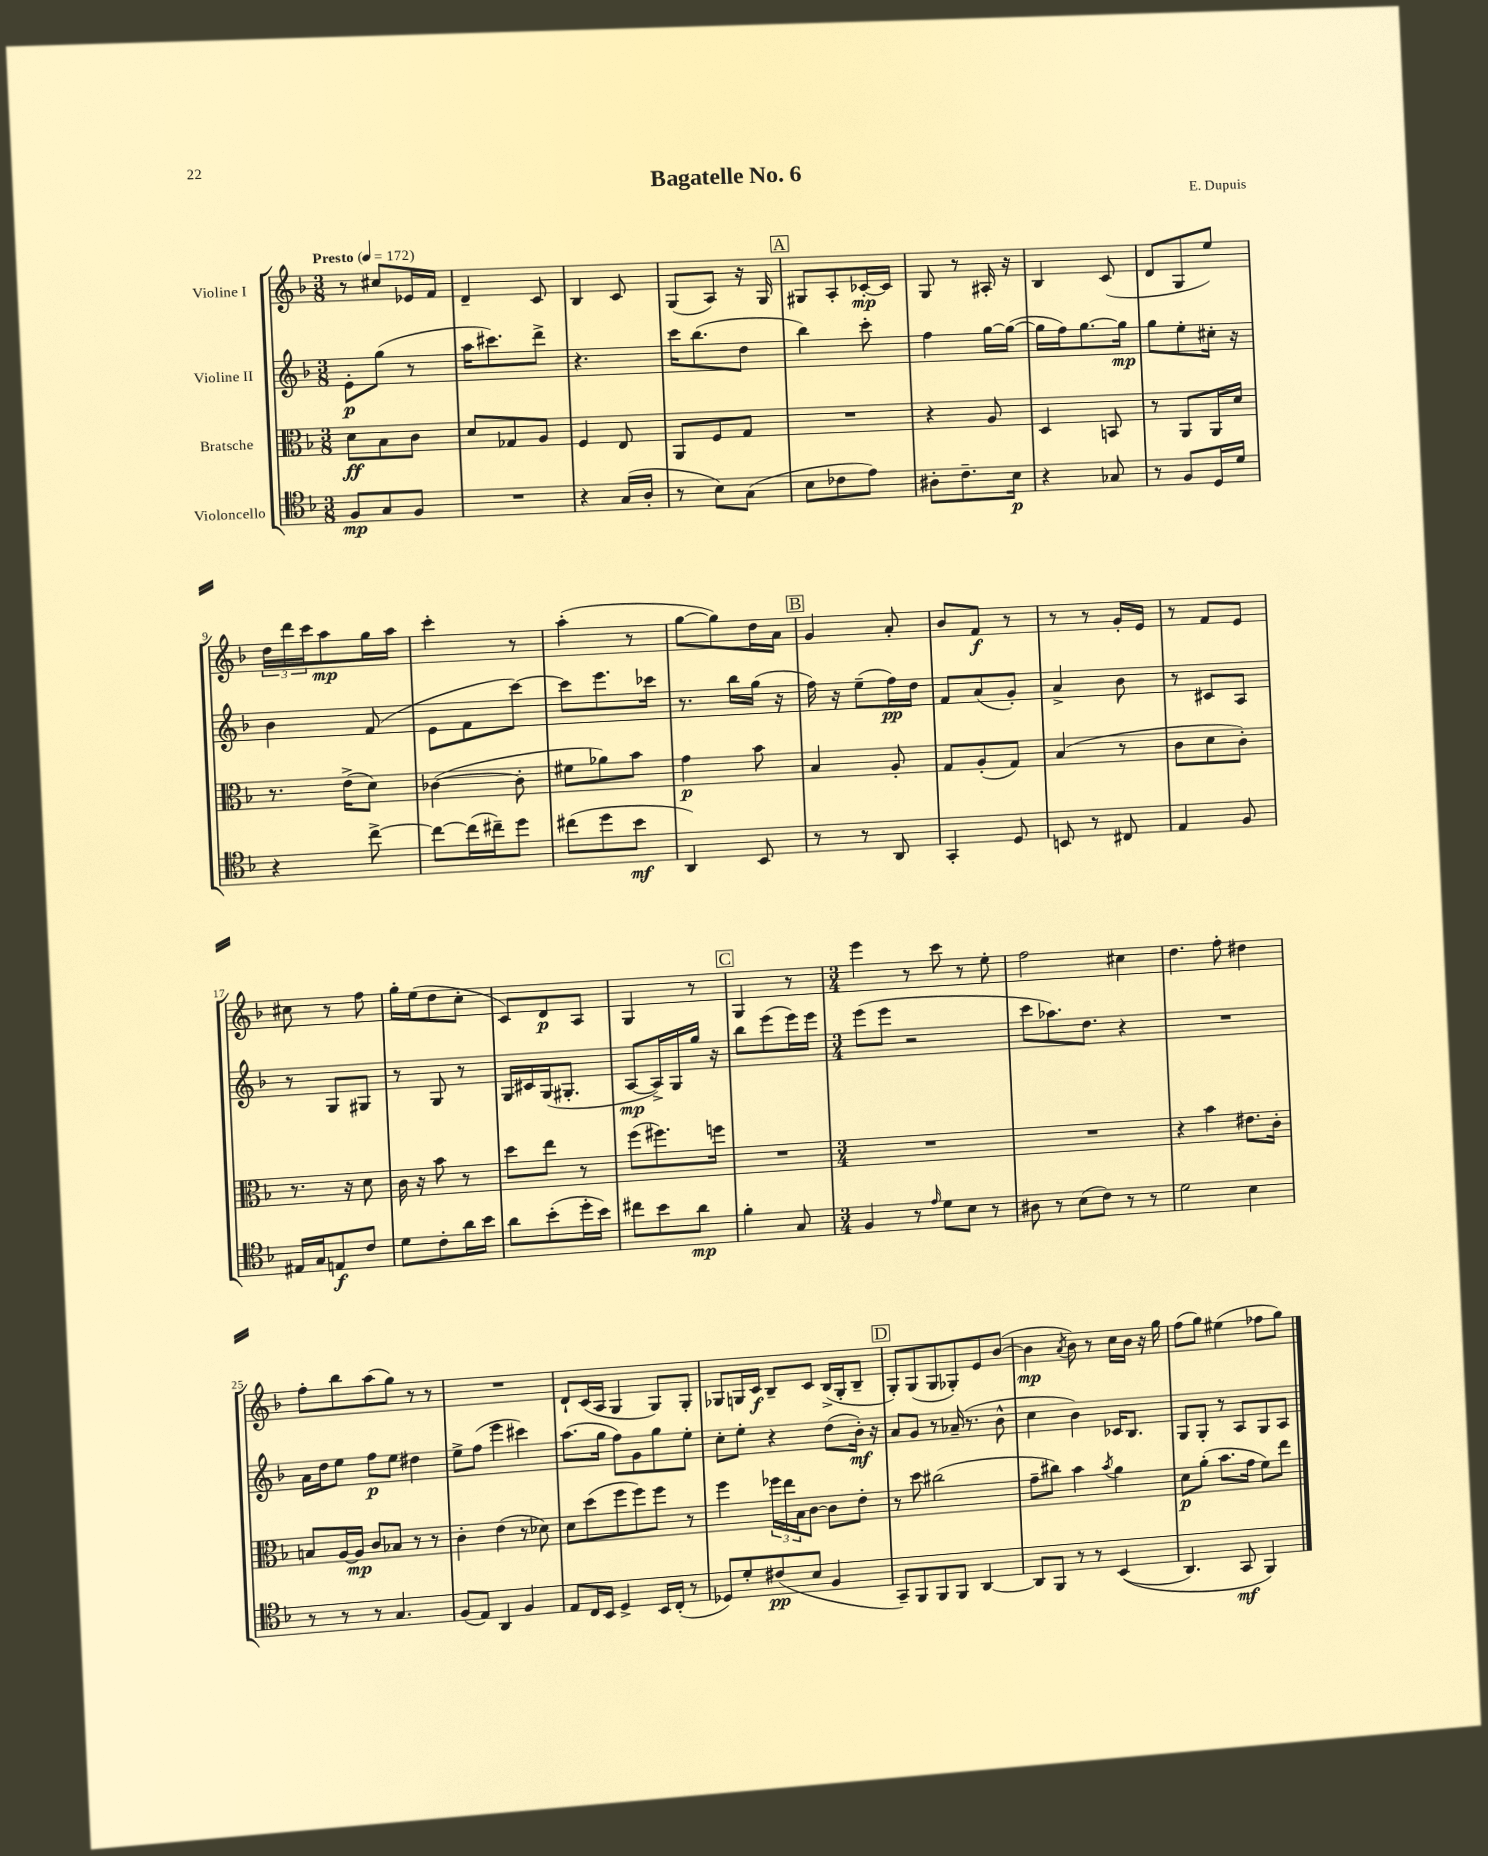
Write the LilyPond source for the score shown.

\header { title = "Bagatelle No. 6" composer = "E. Dupuis" }
<<
\new StaffGroup <<
\new Staff = "s0" \with { instrumentName = "Violine I" } {
    \clef treble \key f \major \numericTimeSignature \time 3/8 \tempo "Presto" 4 = 172
    r8 cis''8 ees'16 f'16 |
    d'4-- c'8 |
    bes4 c'8 |
    g8( a8) r16 g16 |
    \mark \markup { \box "A" } gis8 a8-. ces'16~-.\mp ces'16 |
    g8 r8 ais16-. r16 |
    bes4 c'8( |
    d'8 g8 e''8) |
    \tuplet 3/2 { d''16 d'''16 c'''16 } a''8\mp g''16 a''16 |
    c'''4-. r8 |
    a''4-.( r8 |
    g''8~ g''8) d''16 a'16 |
    \mark \markup { \box "B" } g'4 a'8-. |
    bes'8 f'8\f r8 |
    r8 r8 g'16-. e'16 |
    r8 f'8 e'8 |
    cis''8 r8 f''8 |
    g''16-. e''16( d''8 c''8-. |
    c'8) d'8\p a8 |
    g4 r8 |
    \mark \markup { \box "C" } g4 r8 |
    \numericTimeSignature \time 3/4 e'''4 r8 c'''8 r8 e''8-. |
    f''2 cis''4 |
    d''4. f''8-. dis''4 |
    f''8-. bes''8 a''8( g''8) r8 r8 |
    R2. |
    d'8-! c'16( a16 g4 g8) g8-. |
    ges8 g16 c'16\f bes8-- c'8 bes16->( g16-. bes8-- |
    \mark \markup { \box "D" } g8-.) g8( g8 ges8-.) e'8 bes'8~( |
    bes'4\mp \acciaccatura { a'8 } bes'8) r8 c''16 bes'16 r16 g''16 |
    f''8( g''8) eis''4( fes''8 g''8) \bar "|." |
}
\new Staff = "s1" \with { instrumentName = "Violine II" } {
    \clef treble \key f \major \numericTimeSignature \time 3/8
    e'8-.\p g''8( r8 |
    a''16 cis'''8.) d'''8-> |
    r4. |
    c'''16 bes''8.( d''8 |
    \mark \markup { \box "A" } bes''4) c'''8-. |
    f''4 g''16~ g''16~( |
    g''16 f''16) g''8.~ g''16\mp |
    g''8 e''8-. cis''16-. r16 |
    bes'4 f'8( |
    e'8 f'8 c'''8~) |
    c'''8 e'''8. ces'''16 |
    r8. bes''16 g''16( r16 |
    \mark \markup { \box "B" } f''16) r16 e''8--( f''16\pp) d''16 |
    f'8 a'8( g'8-.) |
    a'4-> bes'8 |
    r8 cis'8 a8 |
    r8 g8 gis8 |
    r8 g8 r8 |
    g16 cis'16 g16( gis8.-. |
    a8~\mp a16->) g16 g''16 r16 |
    \mark \markup { \box "C" } bes''8 e'''8( e'''16) e'''16 |
    \numericTimeSignature \time 3/4 e'''8( e'''8 r2 |
    c'''8 aes''8.) d''8. r4 |
    R2. |
    a'16 d''16 e''8 f''8\p e''8 dis''4 |
    e''8-> f''8( e'''4 cis'''4) |
    a''8.( g''16 f''8) g'8 g''8 e''8-. |
    c''8-. e''8-. r4 d''8( bes'16-.\mf) r16 |
    \mark \markup { \box "D" } a'8 g'8 r8 aes'16--( r8. bes'8-^ |
    c''4 bes'4) ces'16 bes8. |
    g8 g8-. r8 a8 g8 a8 \bar "|." |
}
\new Staff = "s2" \with { instrumentName = "Bratsche" } {
    \clef alto \key f \major \numericTimeSignature \time 3/8
    d'8\ff bes8 c'8 |
    d'8 ges8 a8 |
    f4 e8 |
    a,8 f8 g8 |
    \mark \markup { \box "A" } R4. |
    r4 a8 |
    d4 b,8 |
    r8 a,8 a,16 d'16 |
    r8. e'16->( d'8) |
    ces'4~( ces'8-. |
    fis'8 aes'8) bes'8 |
    g'4\p bes'8 |
    \mark \markup { \box "B" } bes4 a8-. |
    g8 a8-.( g8) |
    bes4( r8 |
    c'8 d'8 c'8-.) |
    r8. r16 d'8 |
    c'16 r16 bes'8 r8 |
    d''8 e''8 r8 |
    f''8( fis''8.) f''16 |
    \mark \markup { \box "C" } R4. |
    \numericTimeSignature \time 3/4 R2. |
    R2. |
    r4 bes'4 eis'8. c'16-. |
    b8 a16~ a16\mp c'8 bes8 r8 r8 |
    c'4-. e'4( r8 des'8) |
    d'8 d''8( f''8 f''8) f''8 r8 |
    f''4 \tuplet 3/2 { fes''16 e''16 bes16 } c'8~ c'8 e'8-. |
    \mark \markup { \box "D" } r8 d''8 cis''2( |
    g'8-- cis''8) bes'4 \acciaccatura { bes'8 } a'4 |
    d'8\p a'8-.( bes'8. g'16 f'8) e''8 \bar "|." |
}
\new Staff = "s3" \with { instrumentName = "Violoncello" } {
    \clef tenor \key f \major \numericTimeSignature \time 3/8
    f8\mp g8 f8 |
    R4. |
    r4 g16( a16-. |
    r8 bes8) g8( |
    \mark \markup { \box "A" } bes8 ces'8 e'8) |
    ais8-. c'8.-- bes16\p |
    r4 ges8 |
    r8 f8 d16 d'16 |
    r4 c''8~-> |
    c''8~ c''16( cis''16--) d''8 |
    cis''8( d''8 bes'8\mf |
    a,4) bes,8 |
    \mark \markup { \box "B" } r8 r8 a,8 |
    g,4-. d8 |
    b,8 r8 cis8 |
    e4 f8 |
    eis16 g16 e8\f c'8 |
    d'8 c'8-. a'16 bes'16 |
    a'8 bes'8-.( d''16-. bes'16) |
    cis''8 bes'8 a'8\mp |
    \mark \markup { \box "C" } f'4-. g8 |
    \numericTimeSignature \time 3/4 f4 r8 \grace { e'16 } d'8 bes8 r8 |
    ais8 r8 bes8( c'8) r8 r8 |
    d'2 bes4 |
    r8 r8 r8 g4. |
    f8( e8) a,4 f4 |
    e8 c16 bes,16 d4-> bes,16 c16-.( r8 |
    des8) d'8-. cis'8\pp( bes8 f4 |
    \mark \markup { \box "D" } g,8--) f,8 f,8 f,8 a,4~ |
    a,8 f,8 r8 r8 bes,4(\( |
    a,4.) g,8\mf f,4\) \bar "|." |
}
>>
>>
